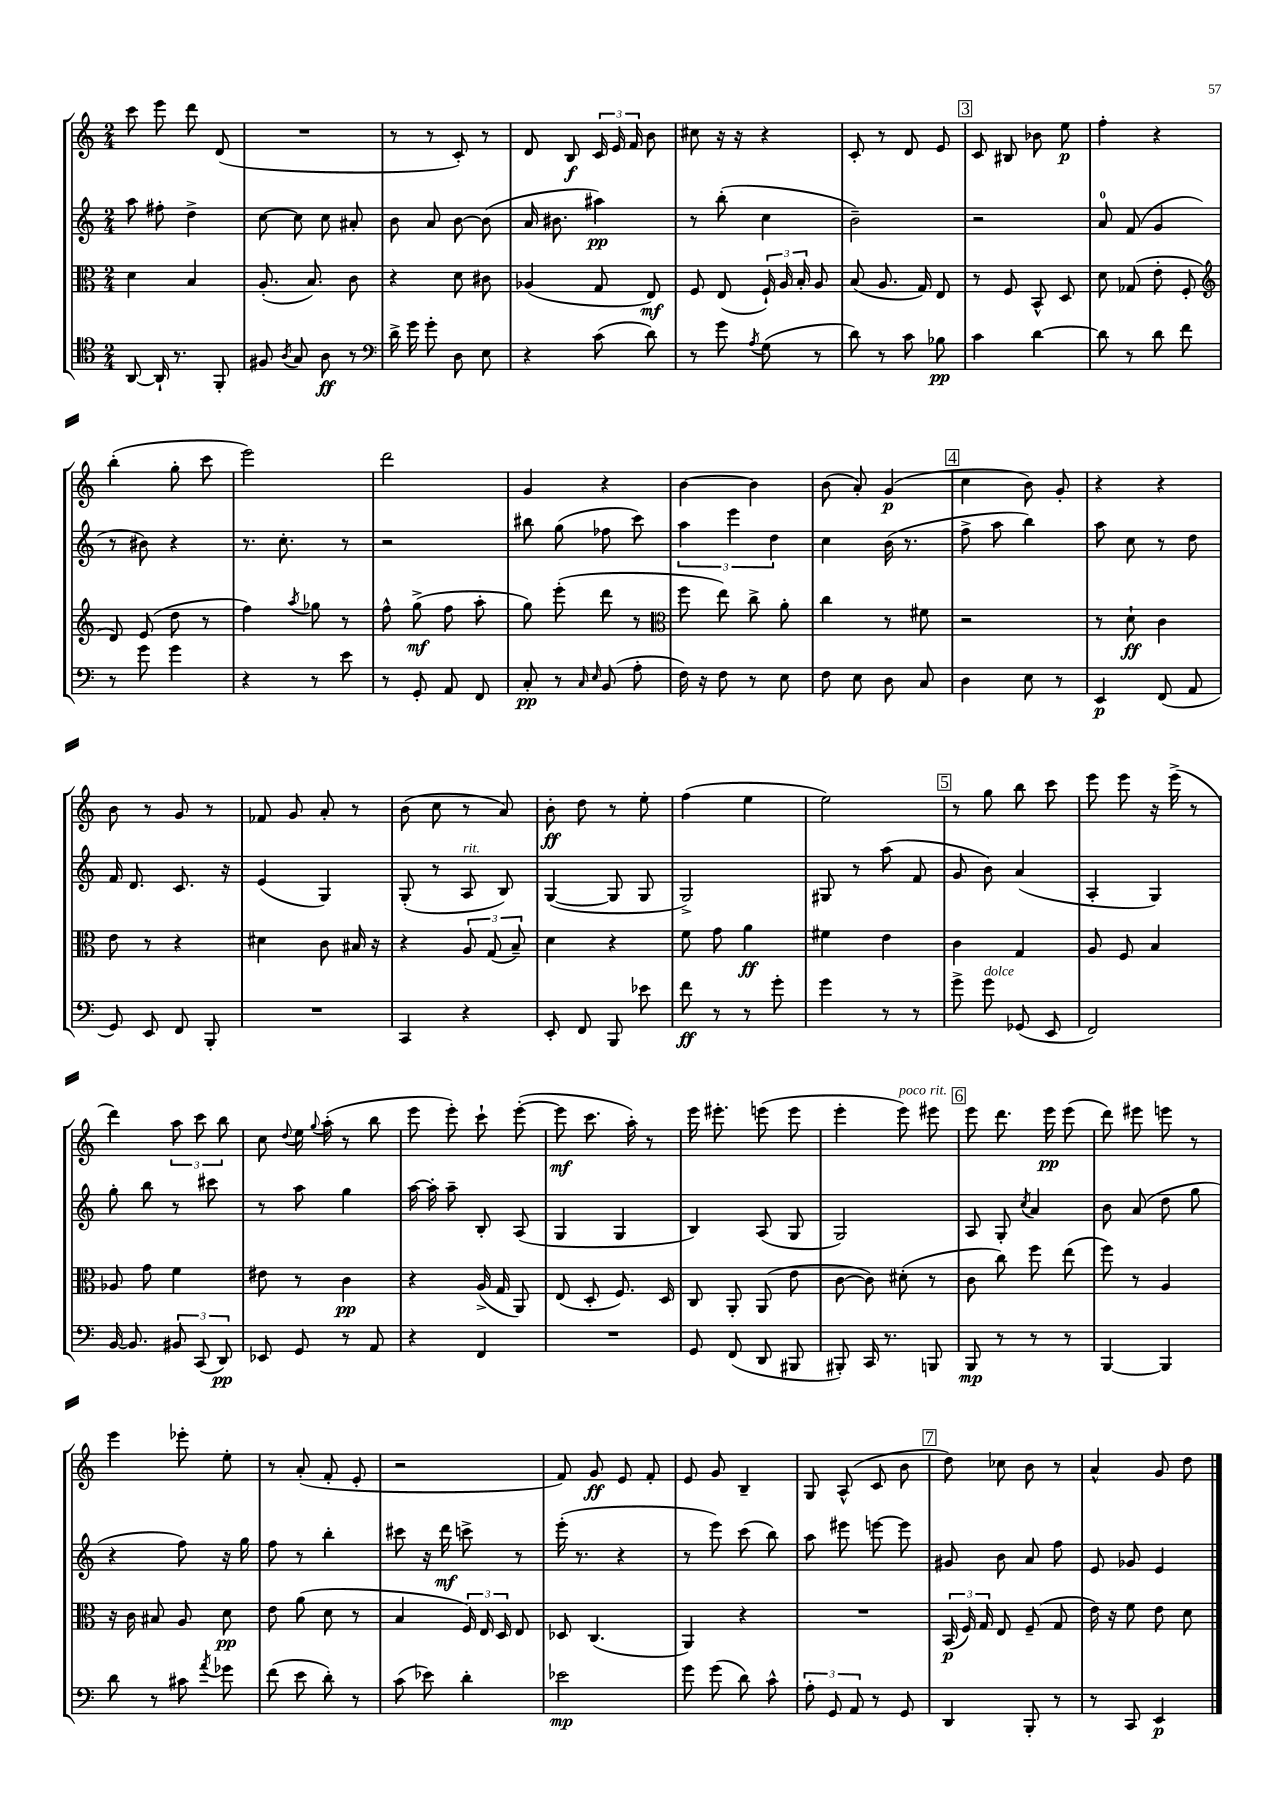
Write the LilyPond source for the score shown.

<<
\new StaffGroup <<
\new Staff = "s0" {
    \clef treble \key c \major \numericTimeSignature \time 2/4
    \autoBeamOff c'''8 e'''8 d'''8 d'8( |
    R2 |
    r8 r8 c'8-.) r8 |
    d'8 b8\f \tuplet 3/2 { c'16 e'16 f'16 } b'8 |
    cis''8 r16 r16 r4 |
    c'8-. r8 d'8 e'8 |
    \mark \markup { \box "3" } c'8 bis8 bes'8 e''8\p |
    f''4-. r4 |
    b''4-.( g''8-. c'''8 |
    e'''2) |
    d'''2 |
    g'4 r4 |
    b'4~ b'4 |
    b'8( a'8-.) g'4\p( |
    \mark \markup { \box "4" } c''4 b'8) g'8-. |
    r4 r4 |
    b'8 r8 g'8 r8 |
    fes'8 g'8 a'8-. r8 |
    b'8( c''8 r8 a'8) |
    b'8-.\ff d''8 r8 e''8-. |
    f''4( e''4 |
    e''2) |
    \mark \markup { \box "5" } r8 g''8 b''8 c'''8 |
    e'''8 e'''8 r16 e'''16->( r8 |
    d'''4) \tuplet 3/2 { a''8 c'''8 b''8 } |
    c''8 \appoggiatura { d''8 } e''16 \appoggiatura { g''8 } a''16-.( r8 b''8 |
    e'''8 e'''8-.) c'''8-! e'''8~-.( |
    e'''8\mf c'''8. a''16-.) r8 |
    e'''16 eis'''8.-. e'''8( e'''8 |
    e'''4-. e'''8^\markup { \italic "poco rit." }) eis'''8 |
    \mark \markup { \box "6" } e'''8 d'''8. e'''16\pp e'''8( |
    d'''8) eis'''8 e'''8 r8 |
    e'''4 ees'''8-. e''8-. |
    r8 a'8-.( f'8-. e'8-. |
    r2 |
    f'8) g'8\ff e'8 f'8-. |
    e'8 g'8 b4-- |
    g8 a8-^( c'8 b'8 |
    \mark \markup { \box "7" } d''8) ces''8 b'8 r8 |
    a'4-^ g'8 d''8 \bar "|." |
}
\new Staff = "s1" {
    \clef treble \key c \major \numericTimeSignature \time 2/4
    \autoBeamOff a''8 fis''8-. d''4-> |
    c''8~ c''8 c''8 ais'8-. |
    b'8 a'8 b'8~ b'8( |
    a'16 bis'8. ais''4\pp) |
    r8 b''8-.( c''4 |
    b'2--) |
    \mark \markup { \box "3" } r2 |
    a'8-0 f'8( g'4 |
    r8 bis'8) r4 |
    r8. c''8.-. r8 |
    r2 |
    bis''8 g''8( fes''8 c'''8) |
    \tuplet 3/2 { a''4 e'''4 d''4 } |
    c''4 b'16( r8. |
    \mark \markup { \box "4" } f''8-> a''8 b''4) |
    a''8 c''8 r8 d''8 |
    f'16 d'8. c'8. r16 |
    e'4( g4) |
    g8-.( r8 a8^\markup { \italic "rit." } b8) |
    g4~( g8 g8 |
    g2->) |
    gis8 r8 a''8( f'8 |
    \mark \markup { \box "5" } g'8 b'8) a'4( |
    a4-. g4) |
    g''8-. b''8 r8 cis'''8 |
    r8 a''8 g''4 |
    a''16~ a''16-. a''8-- b8-. a8( |
    g4 g4 |
    b4) a8( g8 |
    g2) |
    \mark \markup { \box "6" } a8 g8-. \acciaccatura { c''8 } a'4 |
    b'8 a'8( d''8 g''8 |
    r4 f''8) r16 g''16 |
    f''8 r8 b''4-. |
    cis'''8 r16 d'''16\mf c'''8-> r8 |
    e'''16-.( r8. r4 |
    r8 e'''8) c'''8( b''8) |
    a''8 eis'''8 e'''8~ e'''8 |
    \mark \markup { \box "7" } gis'8 b'8 a'8 f''8 |
    e'8 ges'8 e'4 \bar "|." |
}
\new Staff = "s2" {
    \clef alto \key c \major \numericTimeSignature \time 2/4
    \autoBeamOff d'4 b4 |
    a8.-.( b8.) c'8 |
    r4 d'8 cis'8 |
    aes4( g8 e8\mf) |
    f8 e8( \tuplet 3/2 { f16-!) a16 b16-. } a8 |
    b8( a8. g16) e8 |
    \mark \markup { \box "3" } r8 f8 b,8-^ d8 |
    d'8 ges8( e'8-. f8-. |
    \clef treble d'8) e'8( d''8 r8 |
    f''4) \acciaccatura { a''8 } ges''8 r8 |
    f''8-^ g''8->\mf( f''8 a''8-. |
    g''8) e'''8-.( d'''8 r8 |
    \clef alto f''8 e''8) c''8-> a'8-. |
    c''4 r8 fis'8 |
    \mark \markup { \box "4" } r2 |
    r8 d'8-!\ff c'4 |
    e'8 r8 r4 |
    dis'4 c'8 bis16 r16 |
    r4 \tuplet 3/2 { a8 g8( b8--) } |
    d'4 r4 |
    f'8 g'8 a'4\ff |
    fis'4 e'4 |
    \mark \markup { \box "5" } c'4 g4 |
    a8 f8 b4 |
    aes8 g'8 f'4 |
    eis'8 r8 c'4\pp |
    r4 a16->( g16 a,8) |
    e8( d8-. f8.) d16 |
    c8 a,8-. a,8( e'8 |
    c'8~ c'8) dis'8-.( r8 |
    \mark \markup { \box "6" } c'8 c''8) f''8 e''8( |
    f''8) r8 a4 |
    r16 c'16 bis8 a8 d'8\pp |
    e'8 a'8( d'8 r8 |
    b4 \tuplet 3/2 { f16) e16 d16 } e8 |
    des8 c4.( |
    a,4) r4 |
    R2 |
    \mark \markup { \box "7" } \tuplet 3/2 { b,16\p( f16) g16 } e8 f8--( g8 |
    e'16) r16 f'8 e'8 d'8 \bar "|." |
}
\new Staff = "s3" {
    \clef tenor \key c \major \numericTimeSignature \time 2/4
    \autoBeamOff a,8~ a,16-! r8. f,8-. |
    fis8 \acciaccatura { a8 } g8 a8\ff r8 |
    \clef bass d'16-> g'16 g'8-. d8 e8 |
    r4 c'8( d'8) |
    r8 g'8 \acciaccatura { a8 } g8( r8 |
    d'8) r8 c'8 bes8\pp |
    \mark \markup { \box "3" } c'4 d'4~ |
    d'8 r8 d'8 f'8 |
    r8 g'8 g'4 |
    r4 r8 e'8 |
    r8 g,8-. a,8 f,8 |
    c8-.\pp r8 \grace { c16 e16 } b,8( a8-. |
    f16) r16 f8 r8 e8 |
    f8 e8 d8 c8 |
    \mark \markup { \box "4" } d4 e8 r8 |
    e,4\p f,8( a,8 |
    g,8) e,8 f,8 b,,8-. |
    R2 |
    c,4 r4 |
    e,8-. f,8 b,,8 ees'8 |
    f'8\ff r8 r8 g'8-. |
    g'4 r8 r8 |
    \mark \markup { \box "5" } g'8-> g'8^\markup { \italic "dolce" } ges,8( e,8 |
    f,2) |
    b,16~ b,8. \tuplet 3/2 { bis,8 c,8( d,8\pp) } |
    ees,8 g,8 r8 a,8 |
    r4 f,4 |
    R2 |
    g,8 f,8( d,8 bis,,8 |
    bis,,8-.) c,16 r8. b,,8 |
    \mark \markup { \box "6" } b,,8\mp r8 r8 r8 |
    b,,4~ b,,4 |
    d'8 r8 cis'8 \acciaccatura { a'8 } ges'8 |
    f'8( e'8 d'8-.) r8 |
    c'8( ees'8) d'4-. |
    ees'2\mp |
    g'8 g'8( d'8) c'8-^ |
    \tuplet 3/2 { a8-. g,8 a,8 } r8 g,8 |
    \mark \markup { \box "7" } d,4 b,,8-. r8 |
    r8 c,8 e,4\p \bar "|." |
}
>>
>>
\layout { \context { \Score \remove "Bar_number_engraver" } }
